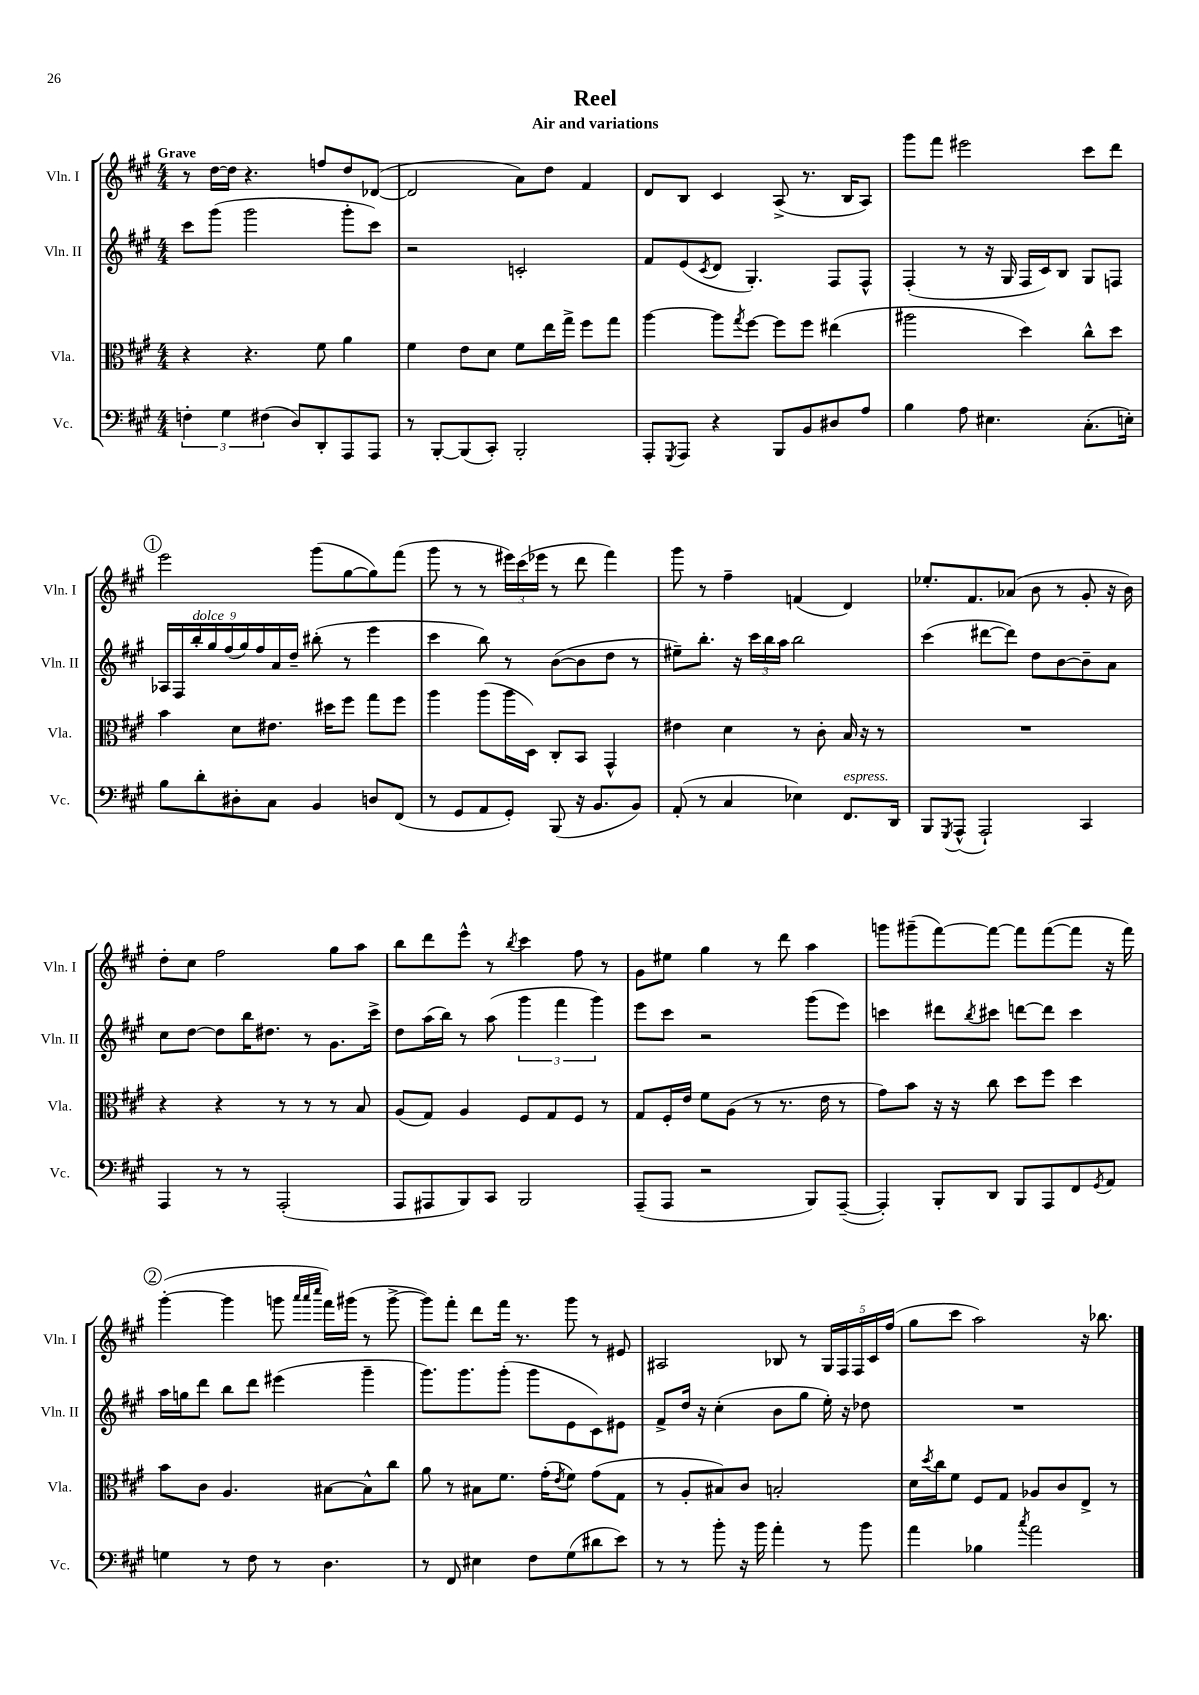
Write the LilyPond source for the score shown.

\header { title = "Reel" subtitle = "Air and variations" }
<<
\new StaffGroup <<
\new Staff = "s0" \with { instrumentName = "Vln. I" shortInstrumentName = "Vln. I" } {
    \clef treble \key a \major \numericTimeSignature \time 4/4 \tempo "Grave"
    r8 d''16~ d''16 r4. f''8 d''8 des'8~( |
    des'2 a'8) d''8 fis'4 |
    d'8 b8 cis'4 a8->( r8. b16 a8) |
    gis'''8 fis'''8 eis'''2 cis'''8 d'''8 |
    \mark \markup { \circle "1" } e'''2 gis'''8( gis''8~ gis''8) fis'''8( |
    gis'''8 r8 r8 \tuplet 3/2 { eis'''16) cis'''16( ees'''16 } r8 d'''8 fis'''4) |
    gis'''8 r8 fis''4-- f'4( d'4) |
    ees''8.-. fis'8. aes'8( b'8 r8 gis'8-. r16 b'16) |
    d''8-. cis''8 fis''2 gis''8 a''8 |
    b''8 d'''8 e'''8-^ r8 \acciaccatura { b''8 } cis'''4 fis''8 r8 |
    gis'8 eis''8 gis''4 r8 d'''8 a''4 |
    g'''8 gis'''8--( fis'''8~) fis'''8~ fis'''8 fis'''8~( fis'''8 r16 fis'''16) |
    \mark \markup { \circle "2" } gis'''4~-.( gis'''4 g'''8 \grace { a'''32 a'''32 cis''''32 } fis'''16) gis'''16( r8 gis'''8~-> |
    gis'''8) fis'''8-. d'''8 fis'''16 r8. gis'''8 r8 eis'8 |
    ais2 bes8 r8 \tuplet 5/4 { gis16 fis16 fis16 cis'16 fis''16( } |
    gis''8 cis'''8 a''2) r16 bes''8. \bar "|." |
}
\new Staff = "s1" \with { instrumentName = "Vln. II" shortInstrumentName = "Vln. II" } {
    \clef treble \key a \major \numericTimeSignature \time 4/4
    cis'''8 gis'''8( gis'''2 gis'''8-. cis'''8) |
    r2 c'2-. |
    fis'8 e'8( \acciaccatura { cis'8 } d'8 gis4.-.) fis8 fis8-^ |
    fis4-.( r8 r16 gis16 fis16 cis'16) b8 gis8 f8 |
    \mark \markup { \circle "1" } \tuplet 9/8 { aes16 fis16 b''16-.^\markup { \italic "dolce" } gis''16 fis''16( gis''16) fis''16 a'16 d''16-- } bis''8-.( r8 e'''4 |
    cis'''4 b''8) r8 b'8~( b'8 d''8 r8 |
    eis''8--) b''8.-. r16 \tuplet 3/2 { cis'''16 b''16 a''16 } b''2 |
    cis'''4( dis'''8~ dis'''8) d''8 b'8~ b'8-- a'8 |
    cis''8 d''8~ d''8 b''16 dis''8. r8 gis'8. cis'''16-> |
    d''8 a''16( b''16) r8 a''8( \tuplet 3/2 { gis'''4 fis'''4 gis'''4) } |
    e'''8 cis'''8 r2 gis'''8( e'''8) |
    c'''4 dis'''8 \acciaccatura { b''8 } cis'''8 d'''8~ d'''8 cis'''4 |
    \mark \markup { \circle "2" } a''16 g''16 d'''8 b''8 d'''8 eis'''4( gis'''4-- |
    gis'''8.) gis'''8. gis'''8-.( gis'''8 e'8 cis'8) eis'8 |
    fis'8-> d''16 r16 cis''4-.( b'8 gis''8 e''16-.) r16 des''8 |
    R1 \bar "|." |
}
\new Staff = "s2" \with { instrumentName = "Vla." shortInstrumentName = "Vla." } {
    \clef alto \key a \major \numericTimeSignature \time 4/4
    r4 r4. fis'8 a'4 |
    fis'4 e'8 d'8 fis'8 e''16 gis''16-> fis''8 gis''8 |
    a''4~ a''8 \acciaccatura { gis''8 } fis''8~ fis''8 fis''8 eis''4( |
    ais''2 d''4) cis''8-^ d''8 |
    \mark \markup { \circle "1" } b'4 d'8 eis'8. dis''16 fis''8 gis''8 fis''8 |
    a''4 a''8( a''16 d16) cis8-. b,8 gis,4-^ |
    eis'4 d'4 r8 cis'8-. b16 r16 r8 |
    R1 |
    r4 r4 r8 r8 r8 b8 |
    a8( gis8) a4 fis8 gis8 fis8 r8 |
    gis8 fis16-. e'16 fis'8 a8( r8 r8. e'16 r8 |
    gis'8) b'8 r16 r16 cis''8 d''8 fis''8 d''4 |
    \mark \markup { \circle "2" } b'8 cis'8 a4. bis8~ bis8-^ cis''8 |
    a'8 r8 bis8 fis'8. gis'16-.( \acciaccatura { e'8 } fis'8) gis'8( gis8 |
    r8 a8-. bis8) cis'8 b2-. |
    d'16 \acciaccatura { d''8 } cis''16 fis'8 fis8 gis8 aes8 cis'8 e8-> r8 \bar "|." |
}
\new Staff = "s3" \with { instrumentName = "Vc." shortInstrumentName = "Vc." } {
    \clef bass \key a \major \numericTimeSignature \time 4/4
    \tuplet 3/2 { f4-. gis4 fis4( } d8) d,8-. a,,8 a,,8 |
    r8 b,,8~-. b,,8( cis,8-.) b,,2-. |
    a,,8-. \acciaccatura { gis,,8 } a,,8 r4 b,,8 b,8 dis8 a8 |
    b4 a8 eis4. cis8.-.( e16-.) |
    \mark \markup { \circle "1" } b8 d'8-. dis8-. cis8 b,4 d8 fis,8( |
    r8 gis,8 a,8 gis,8-.) b,,8( r16 b,8. b,8) |
    a,8-.( r8 cis4 ees4) fis,8.^\markup { \italic "espress." } d,16 |
    b,,8 \acciaccatura { gis,,8 } a,,8-^( a,,2-!) cis,4 |
    a,,4 r8 r8 a,,2-.( |
    a,,8 ais,,8 b,,8) cis,8 b,,2 |
    a,,8--( a,,8 r2 b,,8) a,,8~--( |
    a,,4-.) b,,8-. d,8 b,,8 a,,8 fis,8 \acciaccatura { gis,8 } a,8 |
    \mark \markup { \circle "2" } g4 r8 fis8 r8 d4. |
    r8 fis,8 eis4 fis8 gis8( dis'8 e'8) |
    r8 r8 b'8-. r16 b'16 a'4-. r8 b'8 |
    a'4 bes4 \acciaccatura { cis''8 } a'2 \bar "|." |
}
>>
>>
\layout { \context { \Score \remove "Bar_number_engraver" } }
